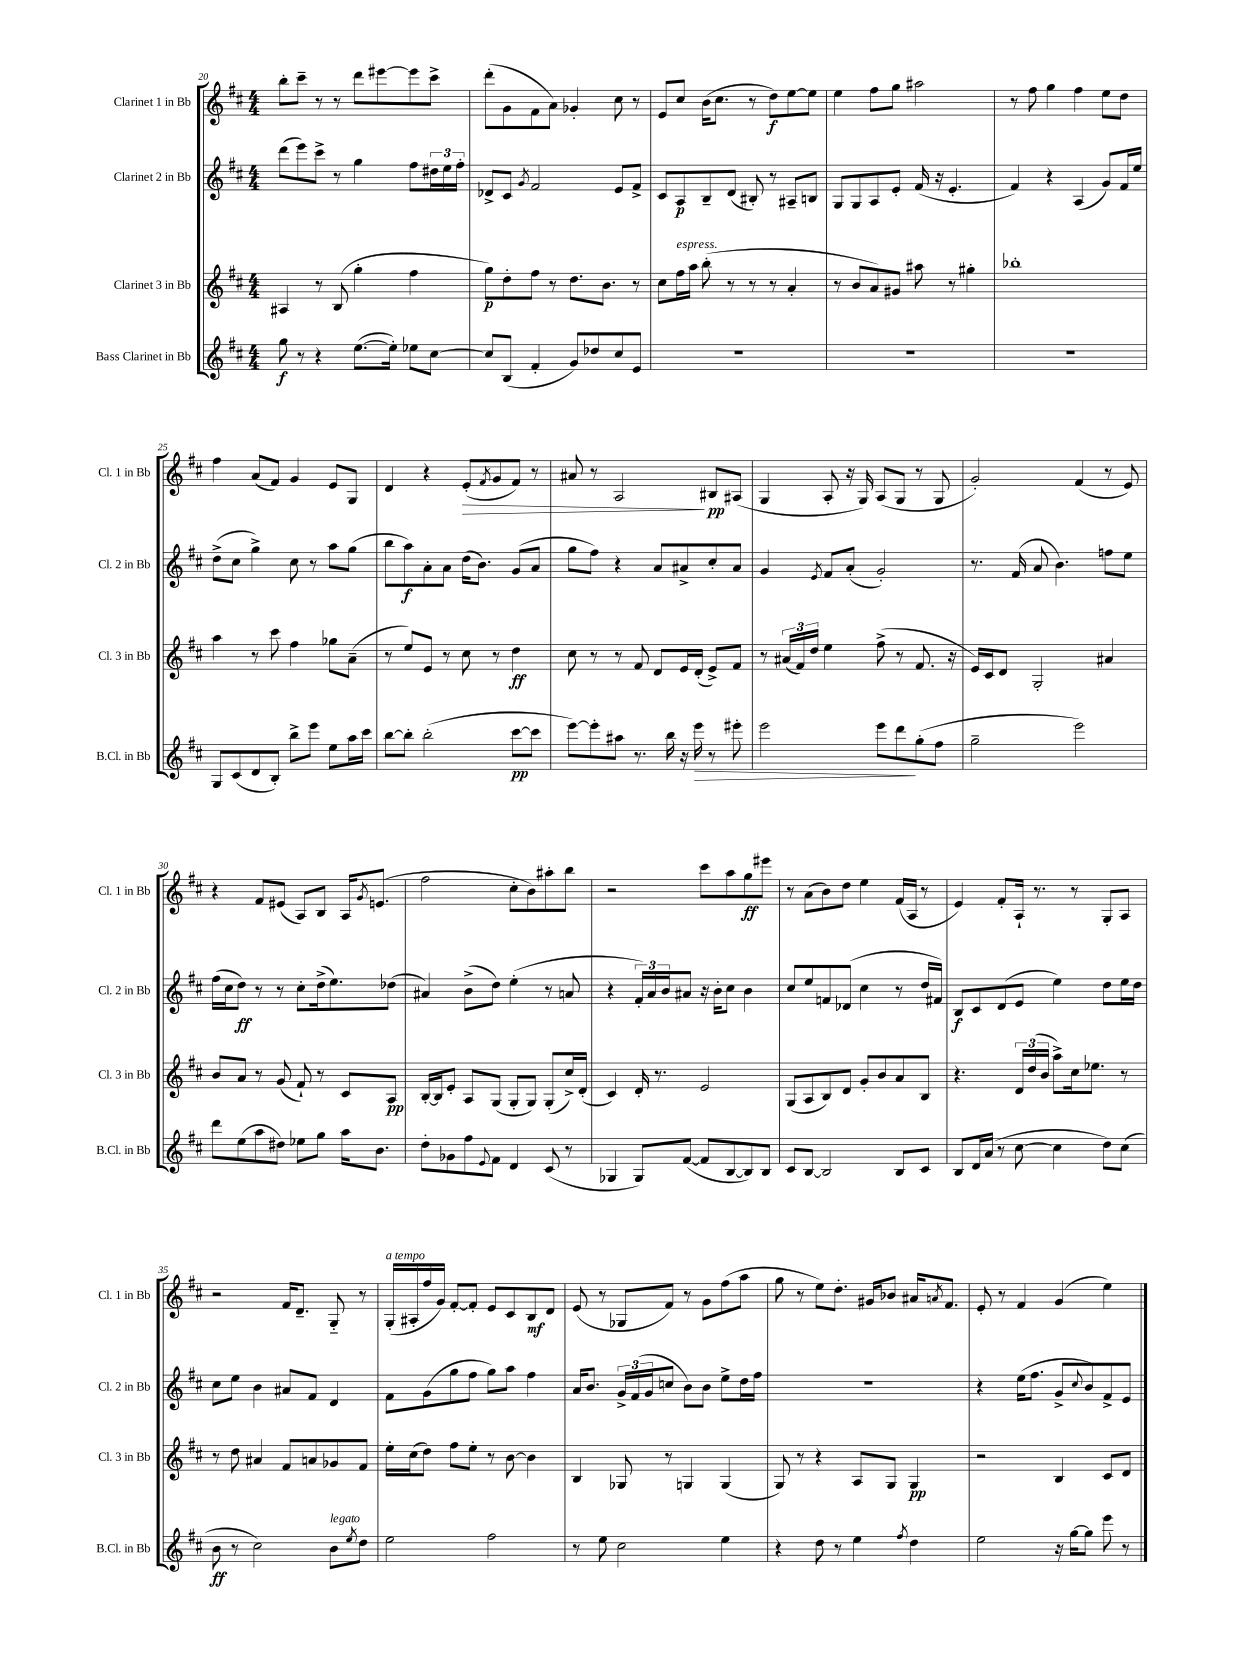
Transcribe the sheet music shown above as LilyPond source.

<<
\new StaffGroup <<
\new Staff = "s0" \with { instrumentName = "Clarinet 1 in Bb" shortInstrumentName = "Cl. 1 in Bb" } {
    \clef treble \key d \major \numericTimeSignature \time 4/4
    b''8-. cis'''8-- r8 r8 d'''8 eis'''8~ eis'''8 cis'''8-> |
    d'''8-.( g'8 fis'8 a'8) ges'4-. cis''8 r8 |
    e'8 cis''8 b'16( cis''8. r8 d''8\f) e''8~ e''8 |
    e''4 fis''8 g''8 ais''2 |
    r8 fis''8 g''4 fis''4 e''8 d''8 |
    fis''4 a'8( fis'8) g'4 e'8 g8 |
    d'4 r4 e'8-.\>( \acciaccatura { fis'8 } g'8 fis'8) r8 |
    ais'8 r8 a2\! bis8\pp ais8( |
    g4 a8-. r16 g16) a8( g8 r8 g8 |
    g'2-.) fis'4( r8 e'8) |
    r4 fis'8 eis'8( a8) b8 a16 \acciaccatura { g'8 } e'8.( |
    fis''2 cis''8-. b'8) ais''8-. b''8 |
    r2 cis'''8 a''8 g''8\ff eis'''8 |
    r8 a'8( b'8) d''8 e''4 fis'16( a16 r8 |
    e'4) fis'8-. a16-! r8. r8 g8-. a8 |
    r2 fis'16 d'8.-- g8-_ r8 |
    g16-.^\markup { \italic "a tempo" }( ais16-. fis''16 g'16) fis'8~-. fis'8-. e'8 cis'8 b8\mf d'8 |
    e'8( r8 ges8 fis'8) r8 g'8 fis''8( a''8 |
    g''8 r8 e''8) d''8.-. gis'16 bes'8 ais'16 \acciaccatura { a'8 } fis'8. |
    e'8-. r8 fis'4 g'4( e''4) \bar "|." |
}
\new Staff = "s1" \with { instrumentName = "Clarinet 2 in Bb" shortInstrumentName = "Cl. 2 in Bb" } {
    \clef treble \key d \major \numericTimeSignature \time 4/4
    d'''8( e'''8) cis'''8-> r8 g''4 fis''8 \tuplet 3/2 { dis''16 e''16 fis''16-. } |
    des'8-> cis'8 \acciaccatura { g'8 } fis'2 e'8 fis'8-> |
    cis'8 a8\p b8-- d'8( bis8-.) r8 ais8-- b8 |
    g8 g8 a8 e'8-. fis'16( r16 e'4.-. |
    fis'4) r4 a4( g'8) fis'16 e''16 |
    d''8->( cis''8 g''4->) cis''8 r8 a''8 g''8( |
    b''8 a''8\f) a'8-. a'8 d''16( b'8.) g'8( a'8 |
    g''8 fis''8) r4 a'8 ais'8-> cis''8-. ais'8 |
    g'4 \acciaccatura { e'8 } fis'8 a'8-.( g'2-.) |
    r8. fis'16( a'8 b'4.) f''8 e''8 |
    fis''16( cis''16 d''8\ff) r8 r8 cis''8-. d''16->( e''8.) des''8( |
    ais'4) b'8->( d''8) e''4-.( r8 a'8 |
    r4 \tuplet 3/2 { fis'16-.) a'16 b'16 } ais'8 r16 b'16-. cis''8 b'4 |
    cis''8 e''8 f'8 des'8( cis''4 r8 d''16 fis'16) |
    b8\f cis'8 d'8( e'8 e''4) d''8 e''16 d''16 |
    cis''8 e''8 b'4 ais'8 fis'8 d'4 |
    fis'8 g'8( g''8 fis''8 g''8) a''8 fis''4 |
    a'16 b'8. \tuplet 3/2 { g'16-> fis'16( g'16 } c''8 b'8) b'8 e''8-> d''16 fis''16 |
    R1 |
    r4 e''16( fis''8. g'8-> \appoggiatura { cis''8 } b'8) fis'8-> e'8 \bar "|." |
}
\new Staff = "s2" \with { instrumentName = "Clarinet 3 in Bb" shortInstrumentName = "Cl. 3 in Bb" } {
    \clef treble \key d \major \numericTimeSignature \time 4/4
    ais4 r8 b8( g''4-. fis''4 |
    g''8\p) d''8-. fis''8 r8 d''8. b'8. r8 |
    cis''8 fis''16^\markup { \italic "espress." } a''16 b''8-.( r8 r8 r8 a'4-. |
    r8 b'8 a'8) gis'8 ais''8 r8 gis''4-. |
    bes''1-. |
    a''4 r8 cis'''8 fis''4 ges''8 a'8--( |
    r8 e''8) e'8 r8 cis''8 r8 d''4\ff |
    cis''8 r8 r8 fis'8 d'8 e'16 d'16-.( e'8->) fis'8 |
    r8 \tuplet 3/2 { ais'16( fis'16) d''16 } e''4 fis''8->( r8 fis'8. r16 |
    e'16) cis'16 d'8 g2-. ais'4 |
    b'8 a'8 r8 g'8( fis'8-!) r8 cis'8 a8\pp |
    b16~-. b16 e'8-. a8 g8( g8-. g8) g8-.( cis''16->) d'16-.( |
    cis'4) d'16-. r8. e'2 |
    g8( a8 b8) d'8 g'8-. b'8 a'8 b8 |
    r4. \tuplet 3/2 { d'16 d''16( b'16 } a''8->) cis''16 ees''8. r8 |
    r8 d''8 ais'4 fis'8 a'8 ges'8 fis'8 |
    e''16-. cis''16( d''8) fis''8 e''8-. r8 b'8~ b'4 |
    b4 ges8 r8 g4 g4( |
    g8) r8 r4 a8 g8 g4\pp |
    r2 b4 cis'8 d'8 \bar "|." |
}
\new Staff = "s3" \with { instrumentName = "Bass Clarinet in Bb" shortInstrumentName = "B.Cl. in Bb" } {
    \clef treble \key d \major \numericTimeSignature \time 4/4
    g''8\f r8 r4 e''8.~( e''16-.) ees''8 cis''8~ |
    cis''8 b8( fis'4-. g'8) des''8 cis''8 e'8 |
    R1 |
    R1 |
    R1 |
    g8 cis'8( d'8 b8-.) b''8-> e'''8 e''8 a''16 cis'''16 |
    b''8~ b''8-. b''2-.( cis'''8~\pp cis'''8 |
    e'''8~) e'''8-. ais''8 r8. b''16 r16 e'''16\> r8 eis'''8-. |
    e'''2 e'''8 d'''8\! g''8-.( fis''8 |
    g''2-- e'''2) |
    d'''8 e''8( a''8 dis''8) ees''8 g''8 a''16 b'8. |
    d''8-. ges'8 fis''8 \appoggiatura { e'8 } fis'8 d'4 cis'8( r8 |
    ges4 ges8) fis'8~( fis'8 b8~ b8) b8 |
    cis'8 b8~ b2 b8 cis'8 |
    b8 d'16 a'16( r8 cis''8~ cis''4 d''8) cis''8( |
    b'8\ff r8 cis''2) b'8^\markup { \italic "legato" } \acciaccatura { e''8 } d''8 |
    e''2 fis''2 |
    r8 e''8 cis''2 e''4 |
    r4 d''8 r8 e''4 \acciaccatura { fis''8 } d''4 |
    e''2 r16 g''16~ g''8 e'''8 r8 \bar "|." |
}
>>
>>
\layout { \context { \Score currentBarNumber = #20 } }
